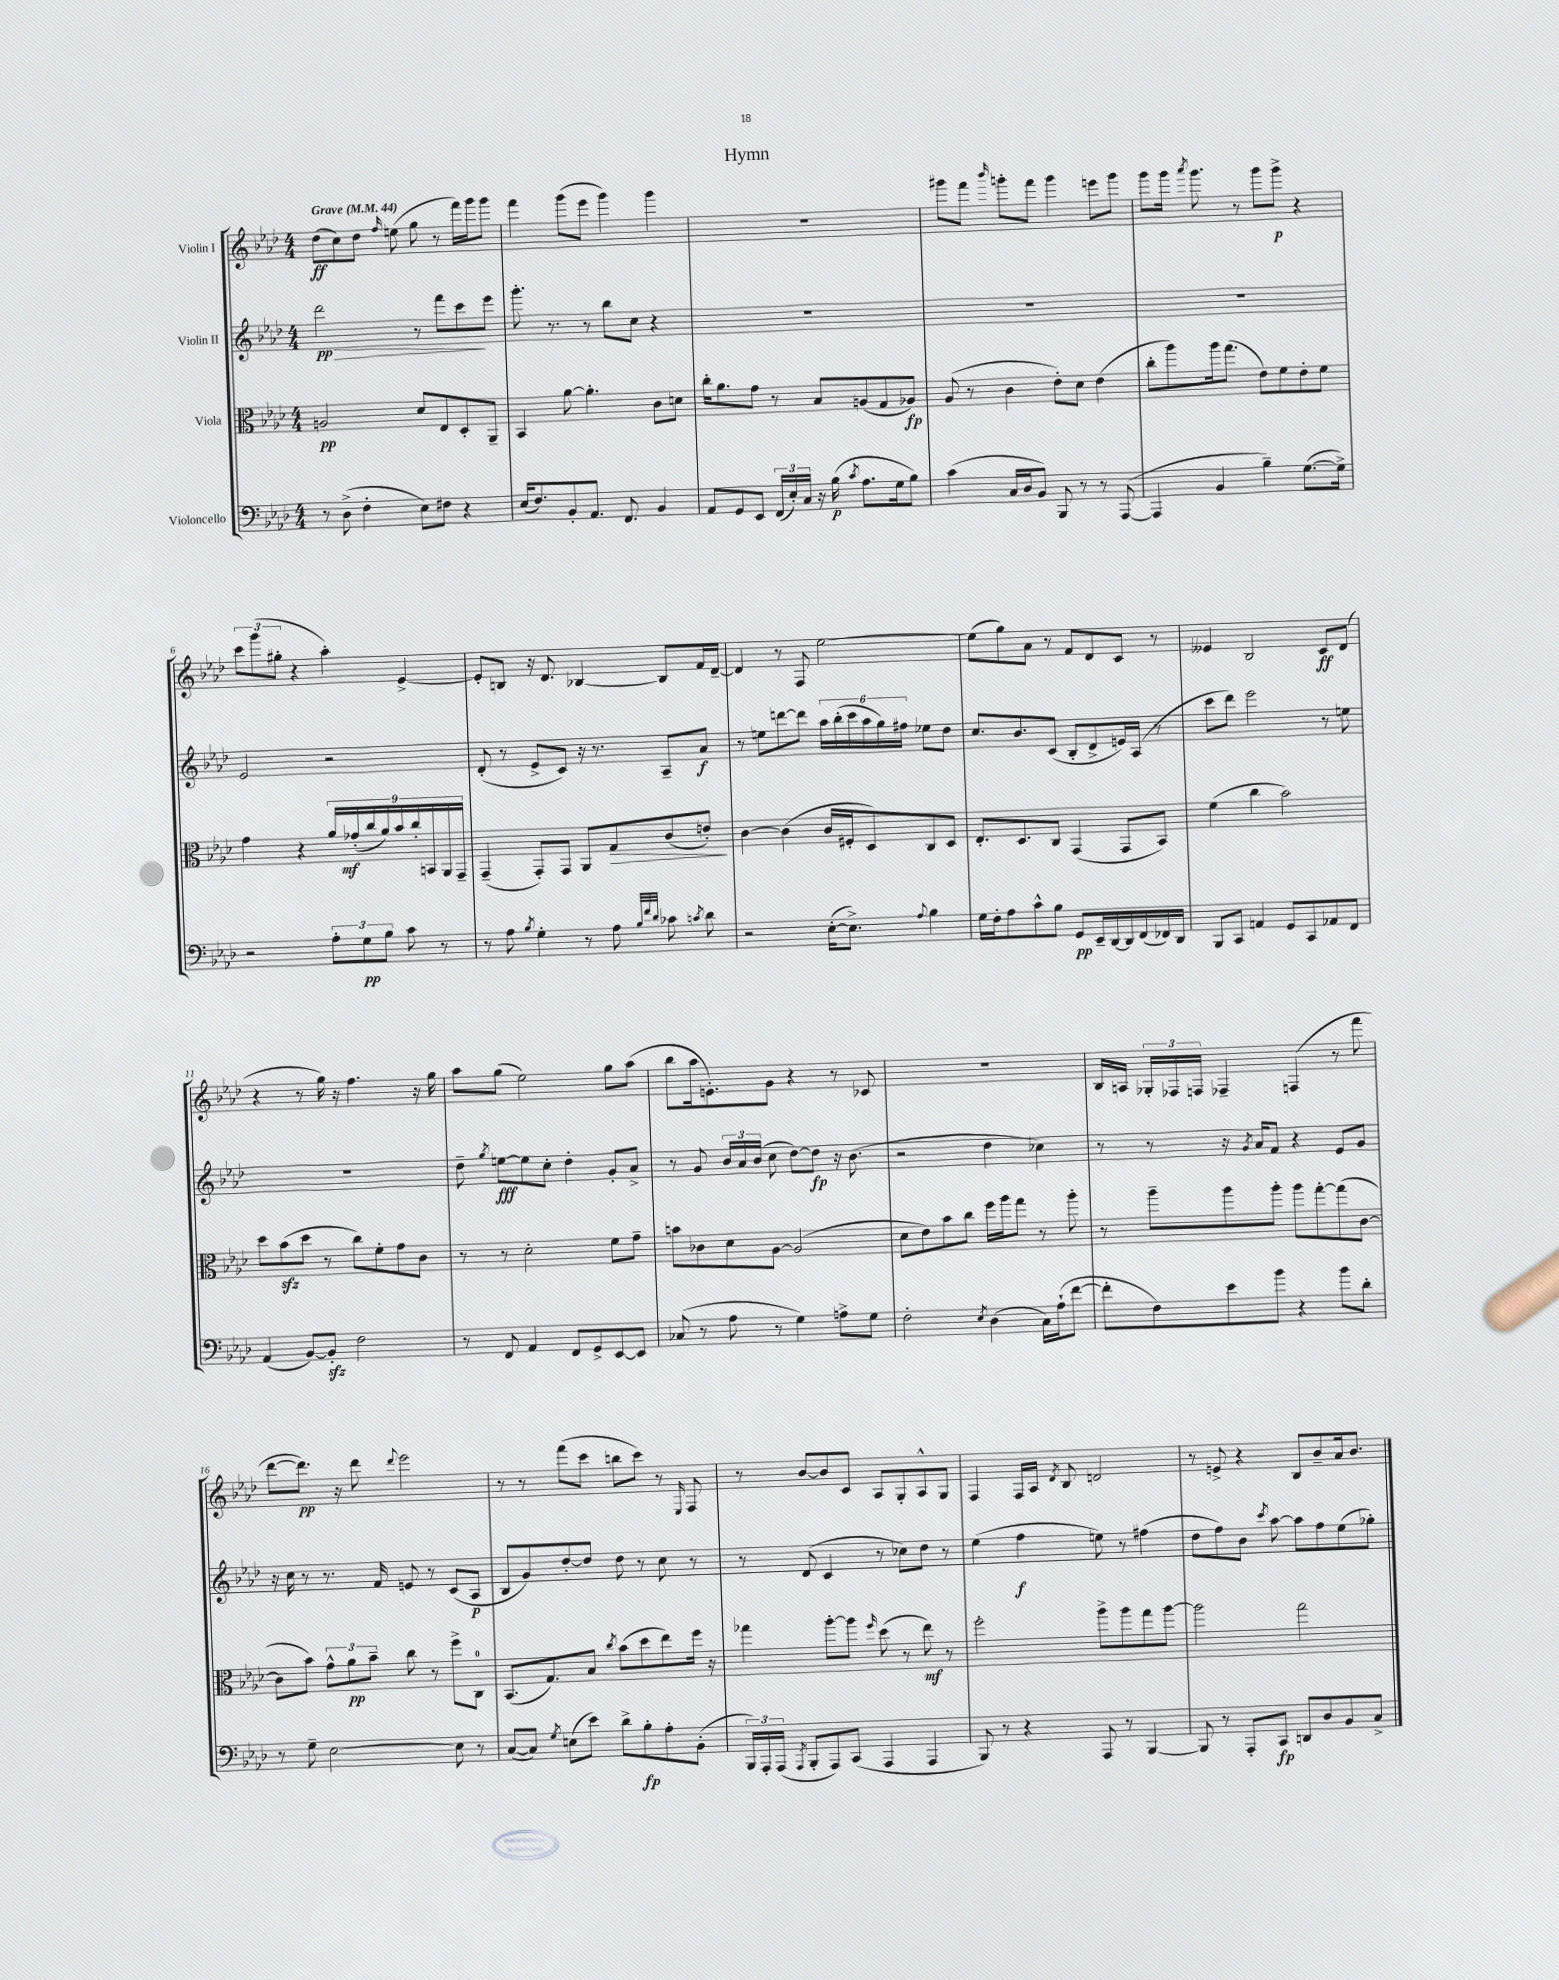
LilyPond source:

\header { title = "Hymn" }
<<
\new StaffGroup <<
\new Staff = "s0" \with { instrumentName = "Violin I" } {
    \clef treble \key aes \major \numericTimeSignature \time 4/4 \tempo "Grave" 4 = 44
    \autoBeamOff des''8[\ff( c''8) des''8] \grace { f''16 } e''8( g''8 r8 f'''16[) g'''16 g'''8] |
    f'''4 g'''8[( ees'''8] g'''4) g'''4 |
    R1 |
    gis'''8[ f'''8] \grace { bes'''16 } g'''8[-. f'''8] g'''4 e'''8[ g'''8] |
    g'''8[ g'''16] \acciaccatura { aes'''8 } g'''8. r8 g'''8[ g'''8]->\p r4 |
    \tuplet 3/2 { c'''8[ g'''8( gis''8]-. } r4 aes''4-.) ees'4~-> |
    ees'8[-. b8] r16 des'8. bes4~ bes8[ f'16 des'16]~-- |
    des'4 r8 f8 ees''2~ |
    ees''8[( g''8) aes'8] r8 f'8[ des'8 c'8] r8 |
    eeses'4 bes2 c'8[\ff des'8]( |
    r4 r8 g''16) r16 f''4. r16 g''16 |
    aes''8[ g''8]( ees''2) g''8[ aes''8]( |
    bes''8[ aes''16 e'8.-.) g'8] r4 r8 ces'8 |
    R1 |
    bes16[ a16] \tuplet 3/2 { ges16[-. fes16 f16] } fes4-- f4( r8 f'''8 |
    des'''8[~ des'''8.]\pp) r16 des'''8 \appoggiatura { des'''8 } ees'''2 |
    r8 r8 f'''8[( c'''8] b''8[ c'''8]) r8 \grace { ees16 } f8 |
    r8 bes'8[~ bes'8 c'8] aes8[ g8-. aes8-^ g8] |
    f4 f16[ aes16] \acciaccatura { des'8 } bes8 d'2 |
    r8 e'8-> r4 bes8[ bes'8-- aes'16 bes'8.] \bar "|." |
}
\new Staff = "s1" \with { instrumentName = "Violin II" } {
    \clef treble \key aes \major \numericTimeSignature \time 4/4
    \autoBeamOff des'''2\pp\> r8 f'''8[ c'''8\! ees'''8] |
    g'''8.-. r8. r8 bes''8[ c''8] r4 |
    R1 |
    R1 |
    R1 |
    ees'2 r2 |
    des'8-.( r8 ees'8[-> c'8]) r16 r8. aes8[-- aes'8]\f |
    r8 e''8[ d'''8~ d'''8] \tuplet 6/4 { aes''16[ bes''16-.( c'''16 aes''16 g''16) fis''16] } ees''8[ des''8] |
    c''8.[ bes'8. c'8]( bes8[-. des'8-> e'16) aes16]( r8 |
    c'''8[ des'''8]) ees'''2 r8 e''8 |
    R1 |
    des''8-- \acciaccatura { g''8 } e''8[~\fff e''8 c''8]-. des''4-. g'8[-. aes'8]-> |
    r8 g'8 \tuplet 3/2 { bes'16[ aes'16 bes'16]( } c''8 des''8[~) des''8]\fp r16 bes'8.( |
    r2 des''4 ces''4) |
    r8 r8 r16 \acciaccatura { g'8 } aes'16[ f'8] r4 ees'8[ g'8] |
    r16 c''16 r8 r8. f'16 e'8 r8 c'8[( aes8]\p |
    bes8[ g'8) des''8~-. des''8] des''8 r8 c''8 r8 |
    r8 des'8( c'4 r8 ces''8[) des''8] r8 |
    ees''4( f''4\f e''8) r8 fis''4( |
    des''8[ f''8) bes'8] \acciaccatura { c'''8 } aes''8~ aes''8[ f''8 ees''8( ges''8]-.) \bar "|." |
}
\new Staff = "s2" \with { instrumentName = "Viola" } {
    \clef alto \key aes \major \numericTimeSignature \time 4/4
    \autoBeamOff a2\pp des'8[ ees8 des8-. aes,8]-- |
    bes,4 aes'8~ aes'4.-. c'8[ d'8] |
    c''16[-. aes'8. g'8] r8 bes8[ a8( g8 aes8]\fp) |
    aes8( r8 c'4 ees'8[-.) des'8] ees'4( |
    c''8[-. aes''8) aes''16 g''8.]( ees'8[) f'8 ees'8-. f'8] |
    g'4 r4 \tuplet 9/8 { aes'16[ ges'16-.\mf( c''16 aes'16) bes'16 c''16-. b,16 aes,16 g,16]-- } |
    g,4--( g,8[-.) g,8] aes,8[ g8\> c'8( e'8]-.\!) |
    c'4~ c'4( c'16[ fis16-. des8) c8 des8] |
    ees8.[-. des8. c8] g,4( g,8[ bes,8]) |
    f'4( c''4 bes'2) |
    des''8[ bes'8\sfz( des''8] r8 c''8[) f'8-. g'8 c'8] |
    r8 r8 des'2-. f'8[ g'8]-- |
    b'8[ ces'8 des'8 aes8]~ aes2( |
    des'8[ ees'8) bes'8 c''8] f''16[ aes''16 g''8] r8 aes''8-. |
    r8 aes''8[-- aes''8 aes''8]-. aes''8[ g''8~-. g''8( c'8]~ |
    c'8[ bes'8]) \tuplet 3/2 { g'8[-^ aes'8\pp bes'8]-- } c''8 r8 f''8[-> c8]-0 |
    bes,8.[( g8.) bes8] \acciaccatura { c''8 } bes'8[( des''8 ees''8) f''16] r16 |
    ges''4 aes''8[~-. aes''8] \grace { f''16 } des''8( r8 ees''8\mf) r8 |
    f''2-. aes''8[-> aes''8 g''8 aes''8]~ |
    aes''2 g''2 \bar "|." |
}
\new Staff = "s3" \with { instrumentName = "Violoncello" } {
    \clef bass \key aes \major \numericTimeSignature \time 4/4
    \autoBeamOff r8 des8->( f4-. ees8[) fis8] r4 |
    ees16[( f8.) bes,8-. aes,8.] f,8. bes,4 |
    aes,8[ g,8 ees,8] \tuplet 3/2 { f,16[( ees16-.) c16] } r16 bes16\p( \acciaccatura { c'8 } aes8.[ g16 bes8]) |
    c'4( c16[ des16 bes,8]) bes,,8 r8 r8 aes,,8~( |
    aes,,4 bes,4 bes4--) g8.[~( g16]->) |
    r2 \tuplet 3/2 { aes8[-. g8\pp bes8] } c'8 r8 |
    r8 aes8 \acciaccatura { bes8 } g4-. r8 aes8 \grace { bes32[ f'32 des'32] } ces'8 \acciaccatura { c'8 } des'8 |
    r2 ees16[~-.( ees8.]->) \appoggiatura { aes8 } bes4 |
    g16[ f16-. aes8 c'8-^ bes8] g,8[\pp ees,16-- des,16~ des,16 f,16( fes,16) des,16] |
    bes,,8[ c,8] a,4 g,8[ c,8 aes,8 f,8] |
    aes,4( bes,8[~) bes,8]-.\sfz f2 |
    r8 f,8 aes,4 f,8[ g,8-> ees,8~ ees,8] |
    ces8( r8 aes8 r8 g4) a8[-> g8] |
    f2-. \acciaccatura { ees8 } des4( c16[) aes16-!( f'8]~ |
    f'8[-. f8) ees'8 bes'8] r4 bes'8[ des'8]-. |
    r8 g8-- ees2~ ees8 r8 |
    c8[~( c8]) \acciaccatura { g8 } e8[( ees'8]) des'8[-> bes8-.\fp aes8-. bes,8]-.( |
    \tuplet 3/2 { bes,,16[) aes,,16-. aes,,16]( } \acciaccatura { aes,,8 } bes,,8[-. aes,,8) c,8]( aes,,4 aes,,4 |
    bes,,8) r8 r4 aes,,8 r8 bes,,4~ |
    bes,,8 r8 aes,,8[-. c,8]\fp d,8[ des8 bes,8 c8]-> \bar "|." |
}
>>
>>
